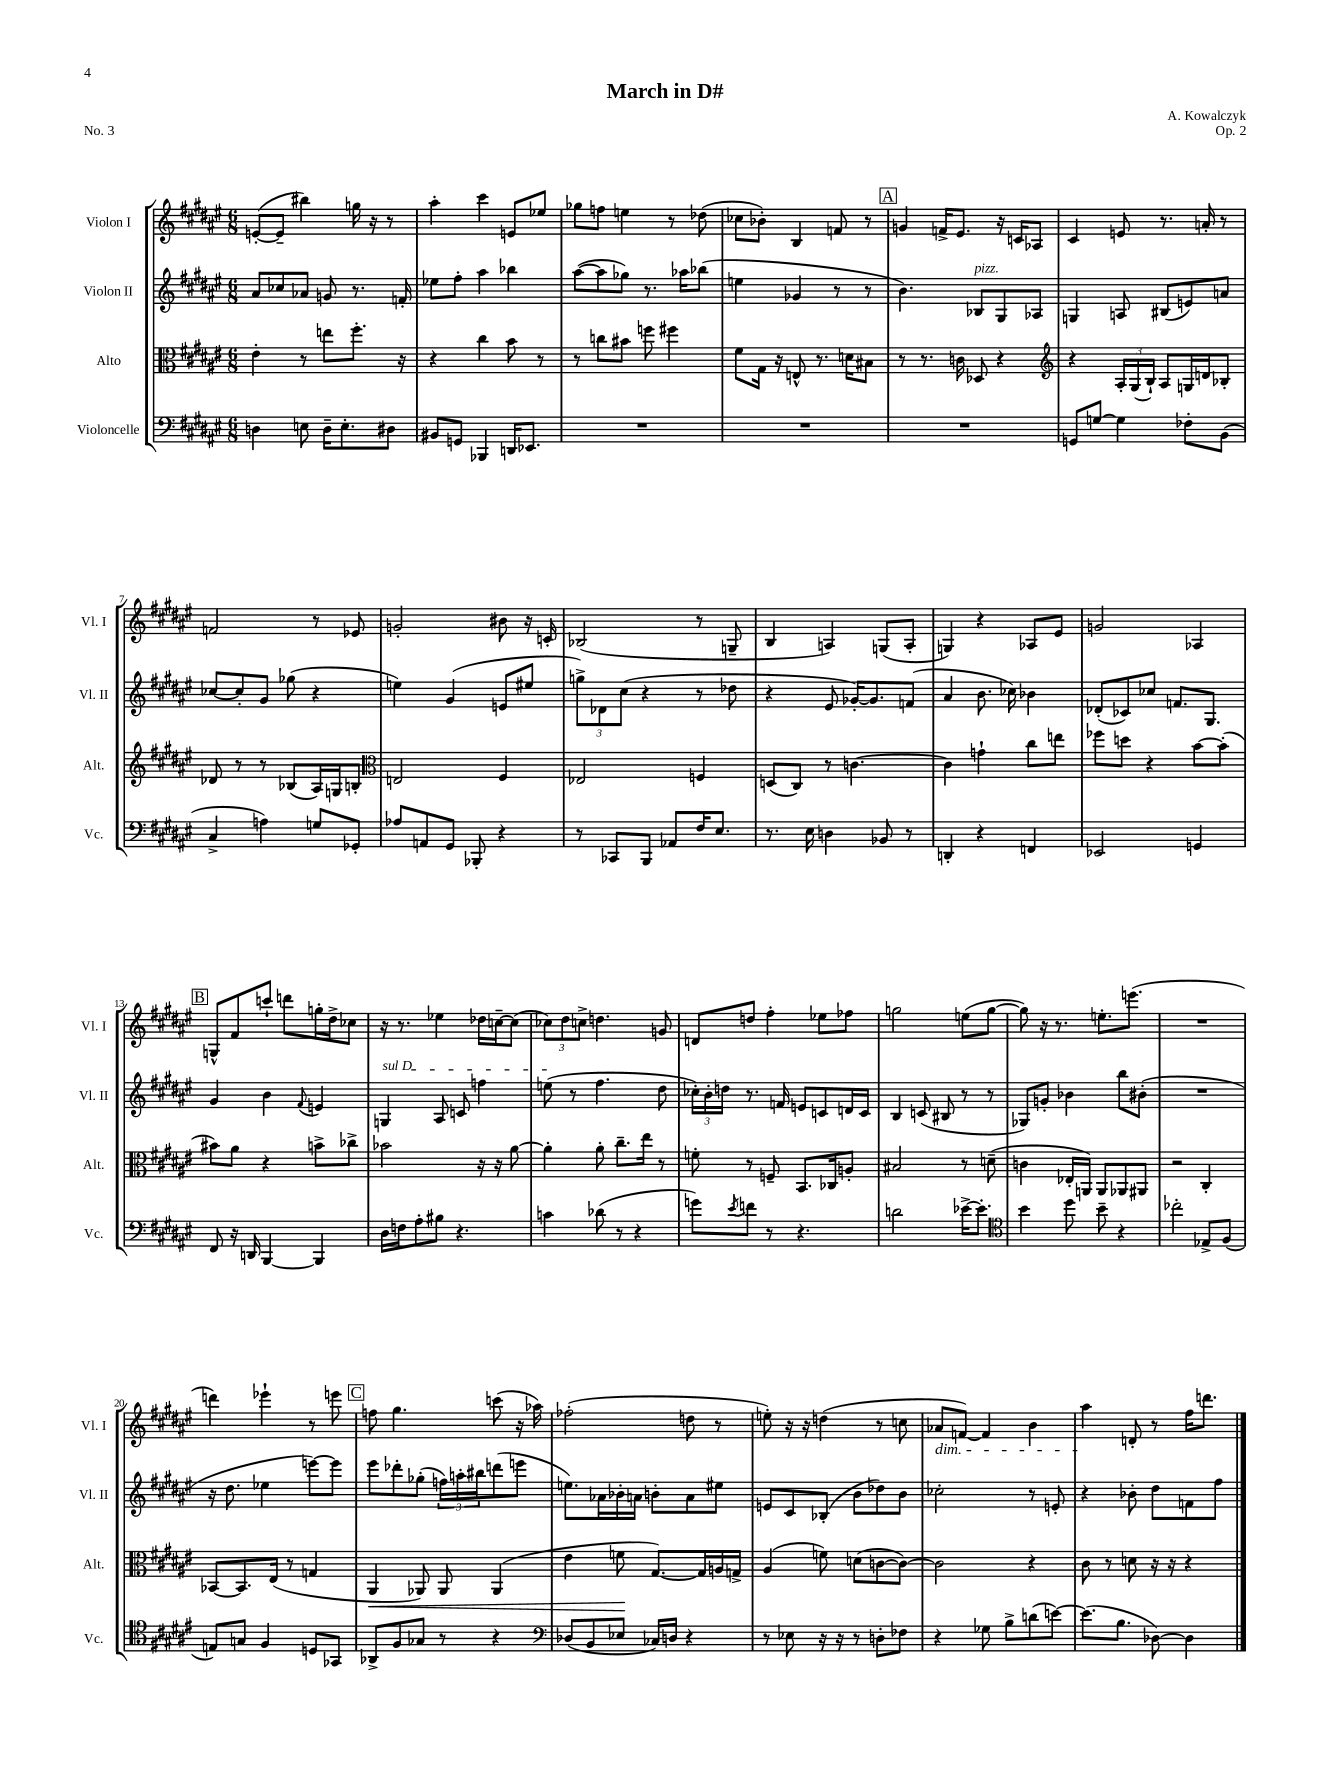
\header { title = "March in D#" composer = "A. Kowalczyk" opus = "Op. 2" piece = "No. 3" }
<<
\new StaffGroup <<
\new Staff = "s0" \with { instrumentName = "Violon I" shortInstrumentName = "Vl. I" } {
    \clef treble \key fis \major \numericTimeSignature \time 6/8
    e'8~-.( e'8-- bis''4) g''16 r16 r8 |
    ais''4-. cis'''4 e'8 ees''8 |
    ges''8 f''8 e''4 r8 des''8( |
    ces''8 bes'8-.) b4 f'8 r8 |
    \mark \markup { \box "A" } g'4 f'16-> eis'8. r16 c'16 aes8 |
    cis'4 e'8 r8. a'16-. r8 |
    f'2 r8 ees'8 |
    g'2-. bis'8 r16 c'16-. |
    bes2( r8 g8-- |
    b4 a4) g8( a8-. |
    g4) r4 aes8 eis'8 |
    g'2 aes4 |
    \mark \markup { \box "B" } g8-^ fis'8 c'''8-! d'''8 g''16-. dis''16-> ces''8 |
    r16 r8. ees''4 des''16 c''16~-- c''8( |
    \tuplet 3/2 { ces''8) dis''8 c''8-> } d''4. g'8 |
    d'8 d''8 fis''4-. ees''8 fes''8 |
    g''2 e''8( g''8~ |
    g''8) r16 r8. e''8.-. e'''8.( |
    R2. |
    d'''4) ees'''4-! r8 e'''8 |
    \mark \markup { \box "C" } f''8 gis''4. c'''8( r16 aes''16) |
    fes''2-.( d''8 r8 |
    e''8-.) r16 r16 d''4( r8 c''8 |
    aes'8\dim f'8~) f'4 b'4 |
    ais''4\! d'8-. r8 fis''16 d'''8. \bar "|." |
}
\new Staff = "s1" \with { instrumentName = "Violon II" shortInstrumentName = "Vl. II" } {
    \clef treble \key fis \major \numericTimeSignature \time 6/8
    ais'8 ces''8 aes'8 g'8 r8. f'16-. |
    ees''8 fis''8-. ais''4 bes''4 |
    ais''8~( ais''8 ges''8) r8. aes''16 bes''8( |
    e''4 ges'4 r8 r8 |
    \mark \markup { \box "A" } b'4.) bes8^\markup { \italic "pizz." } gis8 aes8 |
    g4 a8 bis8( e'8) a'8 |
    ces''8~ ces''8-. gis'8 ges''8( r4 |
    e''4) gis'4( e'8 eis''8 |
    \tuplet 3/2 { g''8->) des'8 cis''8( } r4 r8 des''8 |
    r4 eis'8 ges'16~-.) ges'8. f'8( |
    ais'4 b'8. ces''16) bes'4 |
    des'8-.( ces'8) ces''8 f'8. gis8. |
    \mark \markup { \box "B" } gis'4 b'4 \appoggiatura { fis'8 } e'4 |
    \once \override TextSpanner.bound-details.left.text = \markup { \italic "sul D" } g4\startTextSpan ais8 c'8 f''4 |
    e''8\stopTextSpan( r8 fis''4. dis''8 |
    \tuplet 3/2 { ces''16-.) b'16-. d''16 } r8. f'16 e'8 c'8 d'16 c'16 |
    b4 c'8( bis8 r8 r8 |
    ges8) g'8-. bes'4 b''8 bis'8-.( |
    R2. |
    r16 dis''8. ees''4 e'''8~) e'''8 |
    \mark \markup { \box "C" } eis'''8 des'''8-. ges''8-.( \tuplet 3/2 { f''16) a''16-. bis''16 } d'''8( e'''8 |
    e''8.) aes'16 bes'16-. a'16 b'8-. a'8 eis''8 |
    e'8 cis'8 bes8-.( b'8 des''8) b'8 |
    ces''2-. r8 e'8-. |
    r4 bes'8-. dis''8 f'8 fis''8 \bar "|." |
}
\new Staff = "s2" \with { instrumentName = "Alto" shortInstrumentName = "Alt." } {
    \clef alto \key fis \major \numericTimeSignature \time 6/8
    eis'4-. r8 e''8 fis''8.-. r16 |
    r4 cis''4 b'8 r8 |
    r8 c''8 bis'8 f''8 fis''4 |
    fis'8 gis16 r16 e8-^ r8. d'16 bis8 |
    \mark \markup { \box "A" } r8 r8. c'16 des8 r4 |
    \clef treble r4 \tuplet 3/2 { ais16-. gis16( b16-!) } ais8 g16 d'16 bes8-. |
    des'8 r8 r8 bes8( ais16) g16 b8-. |
    \clef alto e2 fis4 |
    ees2 f4 |
    d8( cis8) r8 c'4.~ |
    c'4 g'4-! cis''8 e''8 |
    fes''8 d''8 r4 b'8~ b'8-.( |
    \mark \markup { \box "B" } bis'8) ais'8 r4 b'8-> ces''8-> |
    bes'2 r16 r16 ais'8~ |
    ais'4-. ais'8-. cis''8.-- eis''16 r8 |
    f'8-. r8 f8-- b,8. ces16 a8-. |
    bis2 r8 d'8--( |
    c'4 ees16-. a,16) a,8 aes,8 ais,8 |
    r2 cis4-. |
    bes,8~ bes,8. eis16( r8 g4 |
    \mark \markup { \box "C" } ais,4\< aes,8) aes,8 aes,4( |
    eis'4 f'8\! gis8.~) gis16 a16 g16-> |
    ais4( f'8) d'8( c'8~ c'8~) |
    c'2 r4 |
    cis'8 r8 d'8 r16 r16 r4 \bar "|." |
}
\new Staff = "s3" \with { instrumentName = "Violoncelle" shortInstrumentName = "Vc." } {
    \clef bass \key fis \major \numericTimeSignature \time 6/8
    d4 e8 d16-- e8.-. dis8 |
    bis,8 g,8 bes,,4 d,16 ees,8. |
    R2. |
    R2. |
    \mark \markup { \box "A" } R2. |
    g,8 g8~ g4 fes8-. b,8( |
    cis4-> a4) g8 ges,8-. |
    aes8 a,8 gis,8 bes,,8-. r4 |
    r8 ces,8 b,,8 aes,8 fis16 eis8. |
    r8. eis16 d4 bes,8 r8 |
    d,4-. r4 f,4 |
    ees,2 g,4 |
    \mark \markup { \box "B" } fis,8 r16 d,16 b,,4~ b,,4 |
    dis16 f16 ais8-. bis8 r4. |
    c'4 des'8( r8 r4 |
    g'8) \acciaccatura { eis'8 } f'8 r8 r4. |
    d'2 ees'16~-> ees'8.-. |
    \clef tenor b'4 dis''8 b'8-- r4 |
    ces''2-. ees8-> fis8( |
    e8) g8 fis4 d8 ges,8 |
    \mark \markup { \box "C" } aes,8-> fis8 ges8 r8 r4 |
    \clef bass des8( b,8 ees8 ces16) d16 r4 |
    r8 ees8 r16 r16 r8 d8-. fes8 |
    r4 ges8 b8-> d'8( e'8~) |
    e'8.( b8. des8~) des4 \bar "|." |
}
>>
>>
